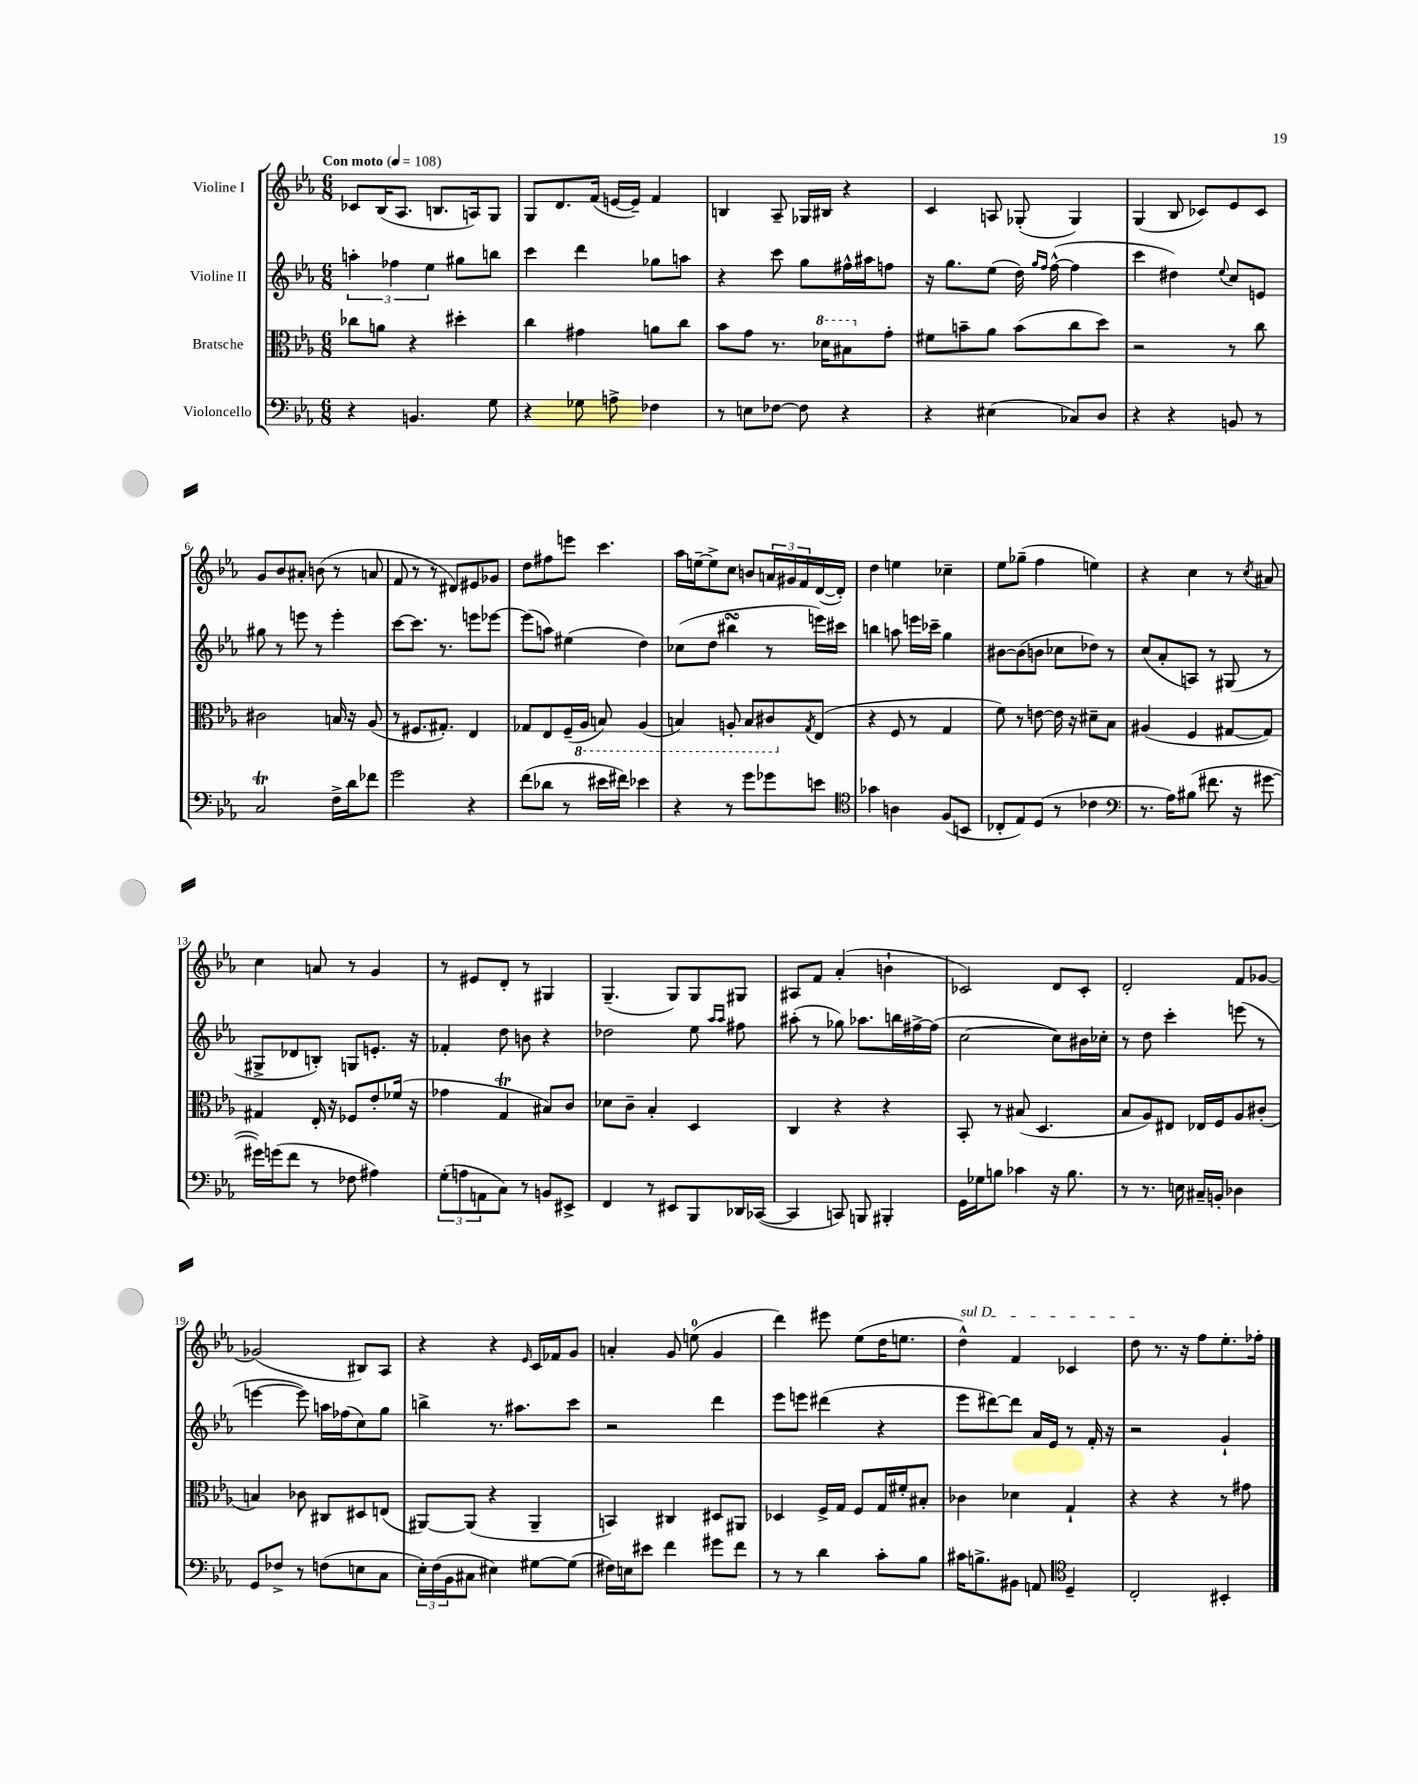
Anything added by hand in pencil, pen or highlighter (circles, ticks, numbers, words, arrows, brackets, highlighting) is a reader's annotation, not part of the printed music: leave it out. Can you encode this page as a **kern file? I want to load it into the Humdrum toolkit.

**kern	**kern	**kern	**kern
*part4	*part3	*part2	*part1
*staff4	*staff3	*staff2	*staff1
*I"Violoncello	*I"Bratsche	*I"Violine II	*I"Violine I
*clefF4	*clefC3	*clefG2	*clefG2
*k[b-e-a-]	*k[b-e-a-]	*k[b-e-a-]	*k[b-e-a-]
*M6/8	*M6/8	*M6/8	*M6/8
*MM108	*MM108	*MM108	*MM108
=1	=1	=1	=1
!	!	!	!LO:TX:a:B:t=Con moto
4r	8cc-X\L	6aan'\	8c-X/L
.	8an\J	.	(16B-/K
.	.	6ff-X\	.
.	.	.	8.A-/J
4.BBn/	4r	.	.
.	.	6ee-\	.
.	.	.	8.Bn/L
.	4dd#X'\	8gg#X\L	.
.	.	.	16An/k)
8G\	.	8bbn\J	8G/J
=2	=2	=2	=2
4r	4cc\	4ccc\	8G/L
.	.	.	8.d/
8G-X\	4g#X\	4ddd\	.
.	.	.	(16f/Jk
8An^\	.	.	[16en/LL
.	.	.	16e~/JJ])
4F-X\	8an\L	8gg-X\L	4f/
.	8cc\J	8aan\J	.
=3	=3	=3	=3
8r	8b-\L	4r	4Bn/
8En\L	8g\J	.	.
[8F-X\J	8.r	8ccc\	8A-~/
8F-\]	.	8gg\L	16G-X/LL
*	*8va	*	*
.	16dd-X\KL	.	16B#X/JJ
4r	8b#X\	16ff#X^^\L	4r
.	.	16aa#X\J	.
*	*X8va	*	*
.	8g'\J	8ffn\J	.
=4	=4	=4	=4
4r	8f#X\L	16r	4c/
.	.	8.gg\L	.
.	8bn~\	.	.
(4E#X\	8a-\J	(8ee-\J	8An/
.	(8b\L	16dd\)	(8G-X'/
.	.	16qqgg/LL	.
.	.	16qqff/JJ	.
.	.	([16ff^^\	.
8C-X/L)	8cc\	4ff\]	4G-/)
8D/J	8dd\J)	.	.
=5	=5	=5	=5
4r	2r	4ccc\	(4G/
4r	.	4dd#X\)	8B-/
.	.	.	8c-X/L)
.	.	8qqee-/	.
8BBn/	8r	8cc/L	8e-/
8r	8cc\	8en/J	8c-/J
!!LO:LB:g=z
=6	=6	=6	=6
2CT/	2c#X\	8gg#X\	8g/L
.	.	8r	8b-/
.	.	8eeen\	8a#X'/J
.	.	8r	(8bn\
16F^\LL	16Bn/	4eee'\	8r
16d\J	16r	.	.
8f-X\J	(8A-/	.	8an/
=7	=7	=7	=7
2g\	8r	[8ccc\L	8f/
.	8.F#X/L	8.ccc\J]	8r
.	.	.	8r
.	8.G#X'/J)	8.r	.
.	.	.	8d#X/L)
4r	4E-/	8eeen\L	8e#X/
.	.	[8eee-X\J	8g-X/J
=8	=8	=8	=8
(8f\L	8G-X/L	(8eee-\L]	8dd\L
8d-X\J	8E-/	8aan\J)	8ff#X\
8r	(16F~/L	(4ee#X\	8eeen\J
*	*8ba	*	*
.	16AA-/JJ	.	.
16e#X\LL	8BBn/)	.	4.ccc\
16f#X\JJ)	.	.	.
4e-X\	(4AA-/	4dd\)	.
=9	=9	=9	=9
4r	4BBn/)	(8cc-X\L	16aa-\LL
.	.	.	[16een~\J
.	.	8dd\J	8ee^\]
8r	8AAn'/	4bb#XsSsS\	8cc\J
8g\L	8BB/L	.	8bn/L
8g-X\	8C#X/	8r	24an/L
.	.	.	24g#X/
.	.	.	24f/
*	*X8ba	*	*
.	8qG/	.	.
8en\J	(8E-/J	16eeen\LL)	([16d/
.	.	16ccc#X\JJ	16d'/JJ])
=10	=10	=10	=10
*clefC4	*	*	*
4g-X\	4r	4bbn\	4dd\
4An\	8F/	8aan\	4een\
.	8r	16eeen\LL	.
.	.	16ccc-X~\JJ	.
(8F/L	4G/	4gg\	4cc-X~\
8BBn/J	.	.	.
=11	=11	=11	=11
8C-X'/L	8f\)	[8b#X\L	8ee-\L
8E-/)	8r	(8b#\]	(8gg-X~\J
(8D/J	[8en\	8bn\J	4ff\
8r	16e\]	8cc-X\L	.
.	16r	.	.
4c-X\	8d#X~\L	8dd-X\J)	4een\)
.	8B-\J	8r	.
=12	=12	=12	=12
*clefF4	*	*	*
8.r	(4A#X/	(8cc/L	4r
.	.	8a-'/	.
16A-\KL)	.	.	.
(8B#X\J	4F/	8An/J)	4cc\
8.f#X\	.	8r	.
.	[8G#X/L	(8G#X/	8r
16r	.	.	.
.	.	.	8qcc/
[8g#X\	8G#/J])	8r	8a#X/
!!LO:LB:g=z
=13	=13	=13	=13
16g#X\LL])	4G#X/	8G#X^/L	4cc\
(16gn\J	.	.	.
8f\J	.	8d-X/	.
8r	16E-'/	8Bn'/J)	8an/
.	16r	.	.
8F-X\	8F-X/L	8Gn/L	8r
4A#X\)	8e-'/	8.en'/J	4g/
.	(16f-X/Jk	.	.
.	16r	16r	.
=14	=14	=14	=14
(12G'\L	4g-X\	4f-X'/	8r
12An\	.	.	.
.	.	.	8e#X/L
12AAn\	.	.	.
8C\J)	4Gt/	8dd\	8d'/J
8r	.	8bn\	8r
8BBn/L	8B#X/L)	4r	4G#X/
8EE#X^/J	8c/J	.	.
=15	=15	=15	=15
4FF/	8d-X\L	2dd-X\	(4.G~/
.	8c~\J	.	.
8r	4B-'/	.	.
8EE#X/L	.	.	8G/L)
8BBB-/	4D/	8ee-\	8G/
.	.	16qqaa-/LL	.
.	.	16qqaa-/JJ	.
16DD-X/L	.	8ff#X\	8G#X/J
([16CC-X/JJ	.	.	.
=16	=16	=16	=16
4CC-/]	4C/	(8aa#X'\	8A#X/L
.	.	8r	8f/J
8CCn/)	4r	8gg-X\)	(4a-'/
8BBBn/	.	8.aa-X\L	.
4BBB#X'/	4r	.	4bn`\
.	.	16bbn\L	.
.	.	[16ff#X^\	.
.	.	(16ff#\JJ]	.
=17	=17	=17	=17
16GG\LL	8BB-'/	[2cc\	2c-X/)
16G-X\J	.	.	.
8Bn\J	8r	.	.
4c-X\	(8B#X/	.	.
.	4.D/	.	.
16r	.	8cc\L])	8d/L
8.B\	.	.	.
.	.	16b#X\L	8c-'/J
.	.	16cc-X'\JJ	.
=18	=18	=18	=18
8r	8B-/L	8r	2d'/
8.r	8A-/)	8dd\	.
.	8E#X/J	4ccc'\	.
16En\	.	.	.
16C#X~/LL	16E-X/LL	.	.
16BBn'/JJ	16F/J	.	.
4D-X\	8A-/	(8eeen\	8f/L
.	(8c#X'/J	8r	[8g-X/J
!!LO:LB:g=z
=19	=19	=19	=19
8GG/L	4Bn/)	[4eeen\	(2g-X/]
8F-X^/J	.	.	.
8r	8c-X\	8eee\])	.
(8Fn\L	8C#X/L	16aan\LL	.
.	.	(16ff-X\J	.
8En\	8D#X/	8cc\)	8B#X/L)
8C\J	(8En/J	8gg\J	8A-/J
=20	=20	=20	=20
24E-'\LL)	[8AA#X/L)	4bbn^\	4r
(24F\	.	.	.
24BB-\J	.	.	.
8C#X\J	(8AA#/J]	.	.
4E#X\)	4r	8.r	4r
.	.	8.aa#X\L	.
.	.	.	16qqe-/
[8G#X\L	4AA#~/	.	16c/LL
.	.	.	16f-X/J
(8G#\J]	.	8ccc\J	8g/J
=21	=21	=21	=21
16F#X\LL)	4BBn/)	2r	4an'/
16En\J	.	.	.
8e#X\J	.	.	.
4f\	4C#X/	.	8g/
.	.	.	(8een\
8g#X\L	8D#X/L	4ddd\	4g/
8f\J	8AA#X/J	.	.
=22	=22	=22	=22
8r	4D-X/	8eee-\L	4ddd\)
8r	.	8eeen\J	.
4d\	16F^/LL	(4ddd#X\	8eee#X\
.	16G/JJ	.	.
.	8F/L	.	(8ee-\L
8c'\L	16G/L	4r	16dd\K
.	16f#X'/J	.	8.een\J
8B-\J	8B#X'/J	.	.
=23	=23	=23	=23
!	!	!	!LO:TX:a:i:t=sul D
16c#X\KL	4c-X\	8eee-\L	4dd^^\)
8.Bn^\	.	.	.
.	.	[8ddd#X\)	.
8BB#X\J	4d-X\	8ddd#\J]	4f/
8AAn/	.	16a-/LL	.
.	.	16e-/JJ	.
*clefC4	*	*	*
4D~/	4G`/	8r	4c-X/
.	.	16f'/	.
.	.	16r	.
=24	=24	=24	=24
2C'/	4r	2r	8dd\
.	.	.	8.r
.	4r	.	.
.	.	.	16r
.	.	.	8ff\L
4BB#X'/	8r	4g`/	8.ee-'\
.	8g#X\	.	.
.	.	.	16ff-X'\Jk
==	==	==	==
*-	*-	*-	*-
